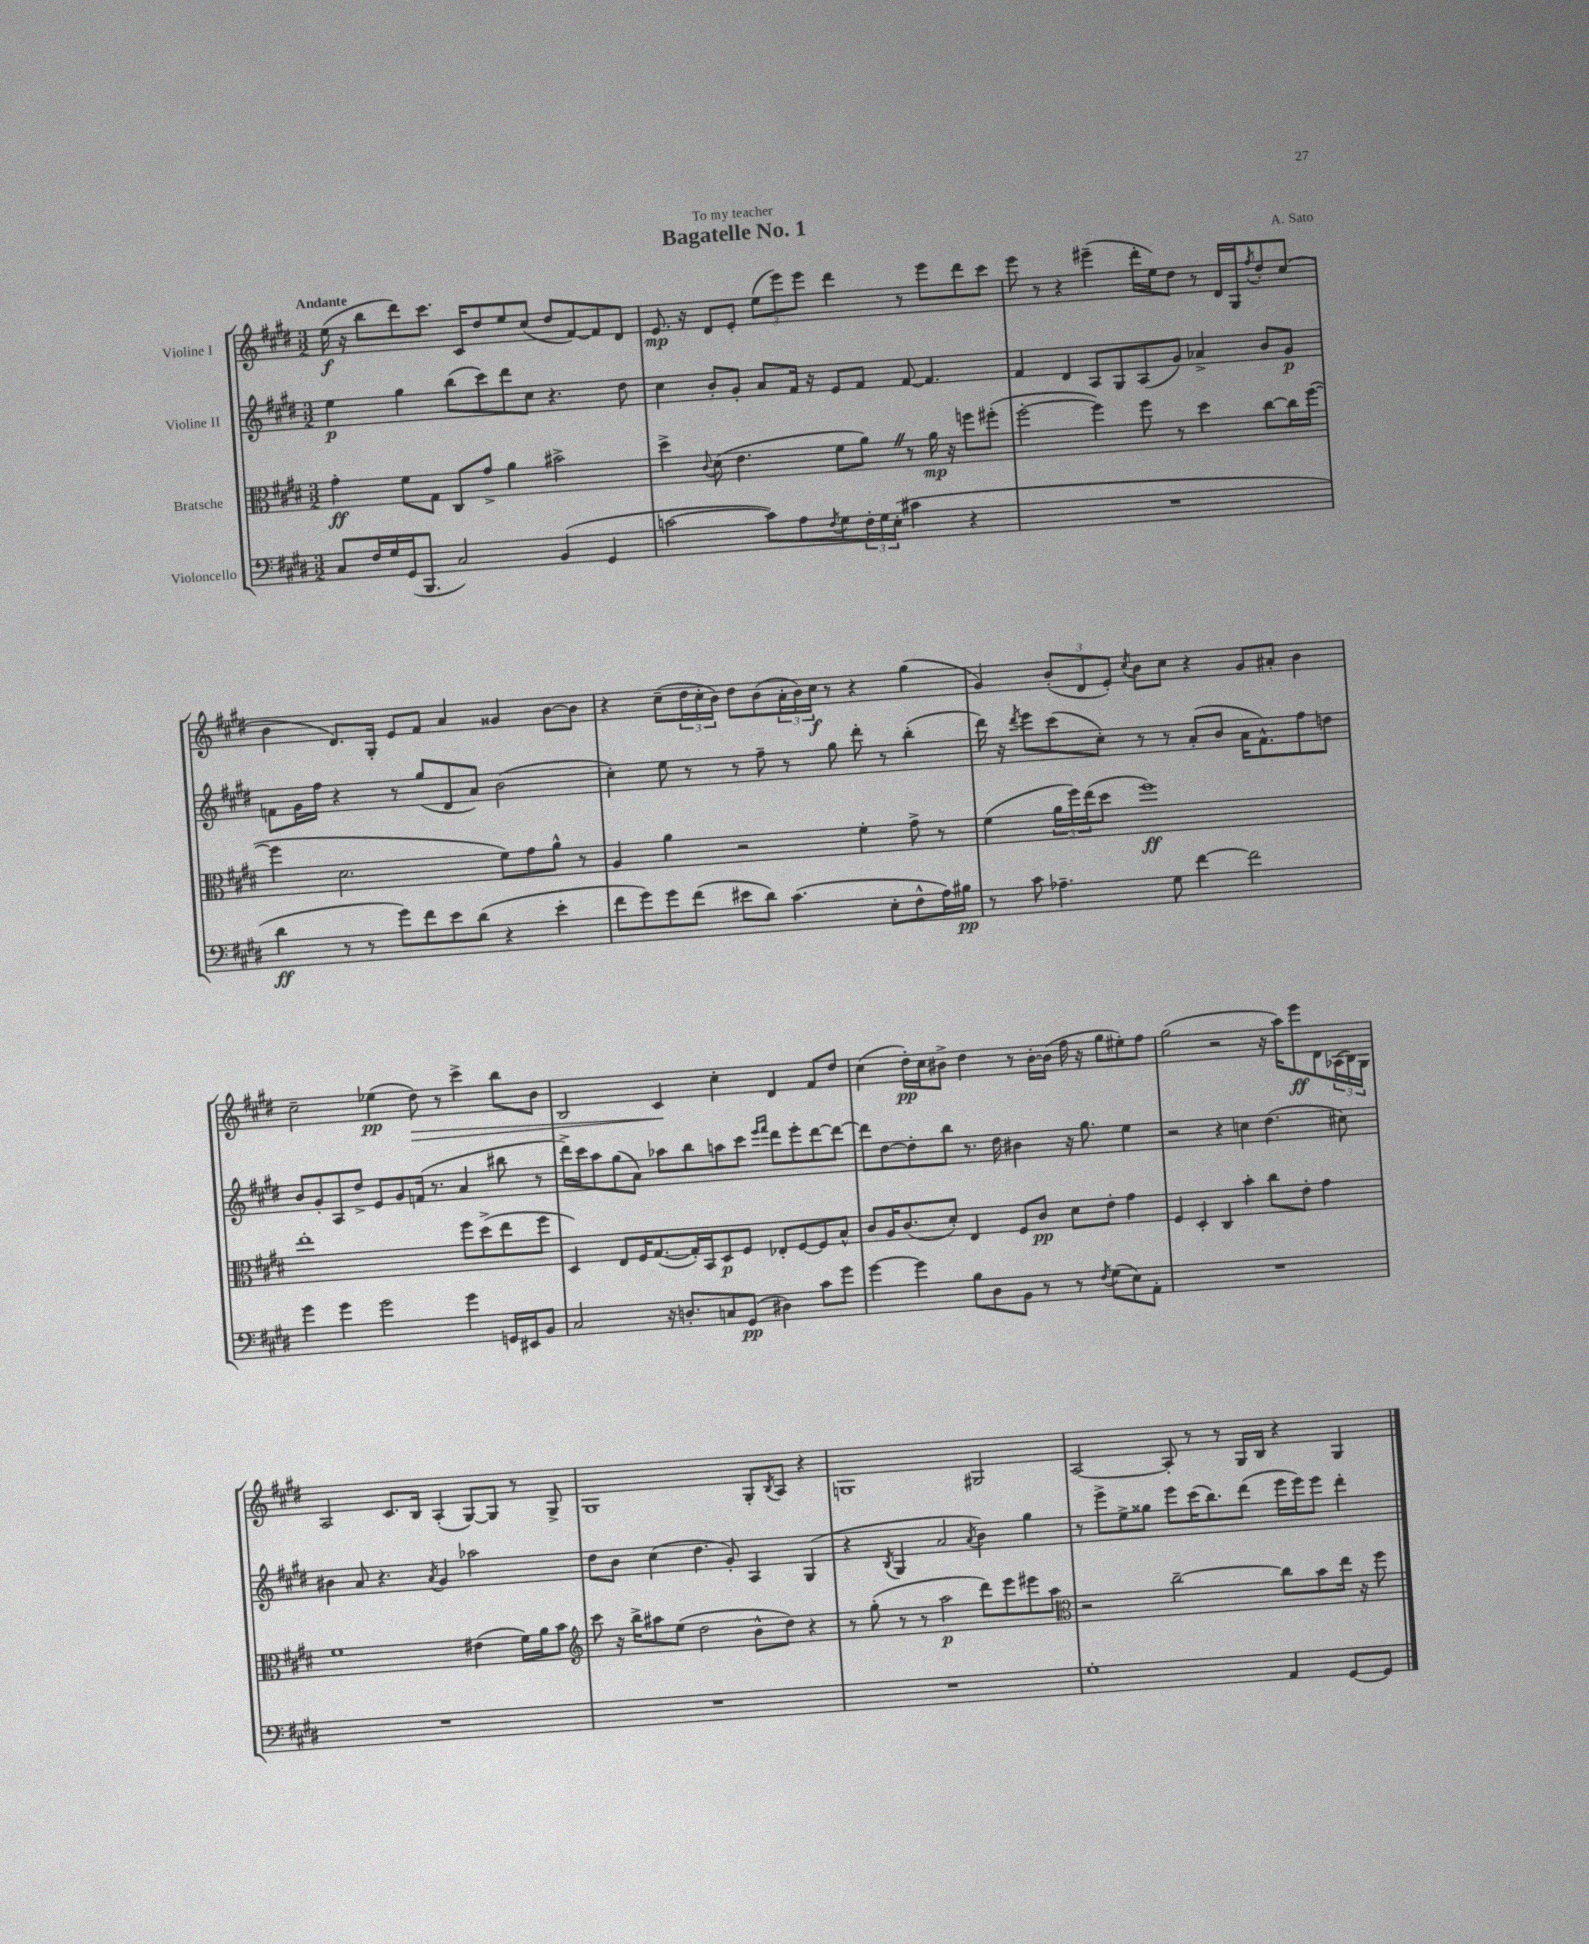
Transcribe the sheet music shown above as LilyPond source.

\header { title = "Bagatelle No. 1" composer = "A. Sato" dedication = "To my teacher" }
<<
\new StaffGroup <<
\new Staff = "s0" \with { instrumentName = "Violine I" } {
    \clef treble \key e \major \numericTimeSignature \time 3/2 \tempo "Andante"
    e''16\f( r16 b''8 dis'''8) cis'''8. cis'16 dis''8 e''8 cis''8( dis''8 fis'8~) fis'8 dis'8 |
    e'8.\mp r16 dis'8 e'8-. \tuplet 3/2 { e''8( e'''8) e'''8 } dis'''4 r8 e'''8 dis'''8 cis'''8 |
    e'''8 r8 r4 eis'''4--( dis'''16-. e''16) dis''8 r8 dis'16 gis16 \acciaccatura { fis''8 } dis''8-. cis''8( |
    b'4 dis'8.) gis16-. e'8 fis'8 a'4 gisis'4 b'8~ b'8 |
    r4 cis''8--( \tuplet 3/2 { dis''16 cis''16-. b'16) } dis''8 b'8( \tuplet 3/2 { a'16-. b'16) cis''16\f } r8 r4 gis''4( |
    gis'4) \tuplet 3/2 { b'8-.( dis'8 e'8-.) } \acciaccatura { cis''8 } b'8 cis''8 r4 gis'8 ais'8-. b'4 |
    cis''2-- ees''4\pp( dis''8\>) r8 cis'''4-> b''8 b'8 |
    b2 cis'4\! cis''4-. dis'4 fis'8 dis''8 |
    cis''4( dis''16-.\pp) cis''16 bis'8-> dis''4 r8 bis'16~-. bis'16( fis''16 r16 gis''8 eis''8-.) fis''8 |
    gis''2( r2 r16 a''16) e'''8\ff dis'8 \tuplet 3/2 { aes16( b16) gis16 } |
    a2 cis'8. b16 a4-.( gis8~) gis8 r8 gis8-> |
    gis1 gis8-. \acciaccatura { b8 } a8 r4 |
    g1 gis2 |
    a2~ a8-. r8 r8 gis16 b16 r4 gis4 \bar "|." |
}
\new Staff = "s1" \with { instrumentName = "Violine II" } {
    \clef treble \key e \major \numericTimeSignature \time 3/2
    e''4\p gis''4 b''8( cis'''8) dis'''8 cis''8 r4. dis''8 |
    cis''4 b'8-. gis'8-. a'8 fis'16 r16 e'8 fis'8 fis'8~ fis'4. |
    fis'4 dis'4 a8 gis8 a8( gis'8) aes'4-> b'8 gis'8\p |
    f'8 gis'16 fis''16 r4 r8 gis''8( dis'8 a'8) b'2( |
    cis''4-.) e''8 r8 r8 fis''8-- r8 gis''8 dis'''8-. r8 b''4-.( |
    dis'''16) r16 \acciaccatura { dis'''8 } e'''8 cis'''8( cis''8-.) r8 r8 a'8-.( b'8 a'16 fis'8.-^) fis''8 d''8 |
    b'8 gis'8-. a8 dis''8-> e'8 gis'8 f'16( r8. a'4 bis''8 r8 |
    dis'''16->) cis'''16 a''8 gis''8( a'8) aes''8 b''8 a''8 cis'''8 \grace { e'''16 fis'''16 } dis'''8 e'''8-. dis'''8~ dis'''8~ |
    dis'''8 dis''8~ dis''8-. b''8 r8. dis''16 bis'4 r16 gis''8. e''4 |
    r2 r4 c''4 dis''4.( cis''8) |
    bis'4 a'8 r4. \acciaccatura { a'8 } gis'4 aes''2 |
    dis''8 b'8 cis''4( dis''4. gis'8-.) a4 gis4( |
    r4 \acciaccatura { b8 } gis4 a'2 \acciaccatura { a'8 } b'4) gis''4 |
    r8 e'''8-> e''8-> gisis''8 e'''8 cis'''16( b''8.) dis'''8( e'''16 e'''16) e'''8 dis'''4-. \bar "|." |
}
\new Staff = "s2" \with { instrumentName = "Bratsche" } {
    \clef alto \key e \major \numericTimeSignature \time 3/2
    gis'4-.\ff fis'8 gis8 cis8 gis'8-> a'4 bis'2-> |
    dis''4-> \appoggiatura { cis'8 } dis'8( e'4. fis'8 a'8) \once \override BreathingSign.text = \markup { \musicglyph "scripts.caesura.straight" } \breathe r8 a'16\mp r16 f''8 fis''8-.( |
    fis''2~-. fis''4) fis''8 r8 dis''4 cis''8~ cis''16 fis''16~( |
    fis''4 dis'2. fis'8) gis'8 a'8-^ r8 |
    a4 a'4 r2 fis'4-. gis'8-> r8 |
    fis'4( \tuplet 3/2 { a'16 fis''16) e''16( } dis''8 fis''1\ff) |
    e''1-. fis''8 dis''8->( e''8 fis''8 |
    dis4) e8 fis16 gis8.~( gis16-.) b,16 dis8\p fis8 ees8-. fis8~ fis8 b8-^ |
    cis'8 a16 cis'8.( dis'8-.) e4 fis8 cis'8\pp dis'8 e'8-. gis'4 |
    fis4 dis4-. cis4 b'4-. cis''8 e'8-. gis'4 |
    fis'1 eis'4( fis'16) a'16 b'8 |
    \clef treble cis'''8 r16 b''16-> ais''8 e''8( dis''2 b'8-^ dis''8) r4 |
    r8 gis''8-.( r8 r8 a''2\p dis'''8) e'''8 eis'''8 a''8 |
    \clef alto r2 cis''2~-- cis''8 b'8 e''16 r16 fis''8 \bar "|." |
}
\new Staff = "s3" \with { instrumentName = "Violoncello" } {
    \clef bass \key e \major \numericTimeSignature \time 3/2
    cis8 fis16 gis16 gis,16( b,,8. cis2) b,4( gis,4 |
    c'2~ c'8) a8 \acciaccatura { fis8 } gis8 \tuplet 3/2 { fis16-. gis16 e16-.( } cis'4 r4 |
    R1. |
    dis'4\ff r8 r8 gis'8) fis'8 e'8 dis'8( r4 e'4-. |
    fis'8 gis'8) gis'8 fis'8( eis'8 dis'8) cis'4.( e8-. fis8-^ a16) bis16\pp |
    r8 cis'8 aes4.-- gis8 fis'4~ fis'2 |
    gis'4 gis'4 gis'2 gis'4 g,16 eis,16 b,8 |
    cis2 r16 d8.-. c8 gis,8\pp( dis4) cis'8 gis'8 |
    gis'4~ gis'4 b8 dis8 b,8 r8 r8 \acciaccatura { fis8 } gis8( e8) a,8-. |
    R1. |
    R1. |
    R1. |
    R1. |
    gis1-. a,4 gis,8~ gis,8 \bar "|." |
}
>>
>>
\layout { \context { \Score \remove "Bar_number_engraver" } }
